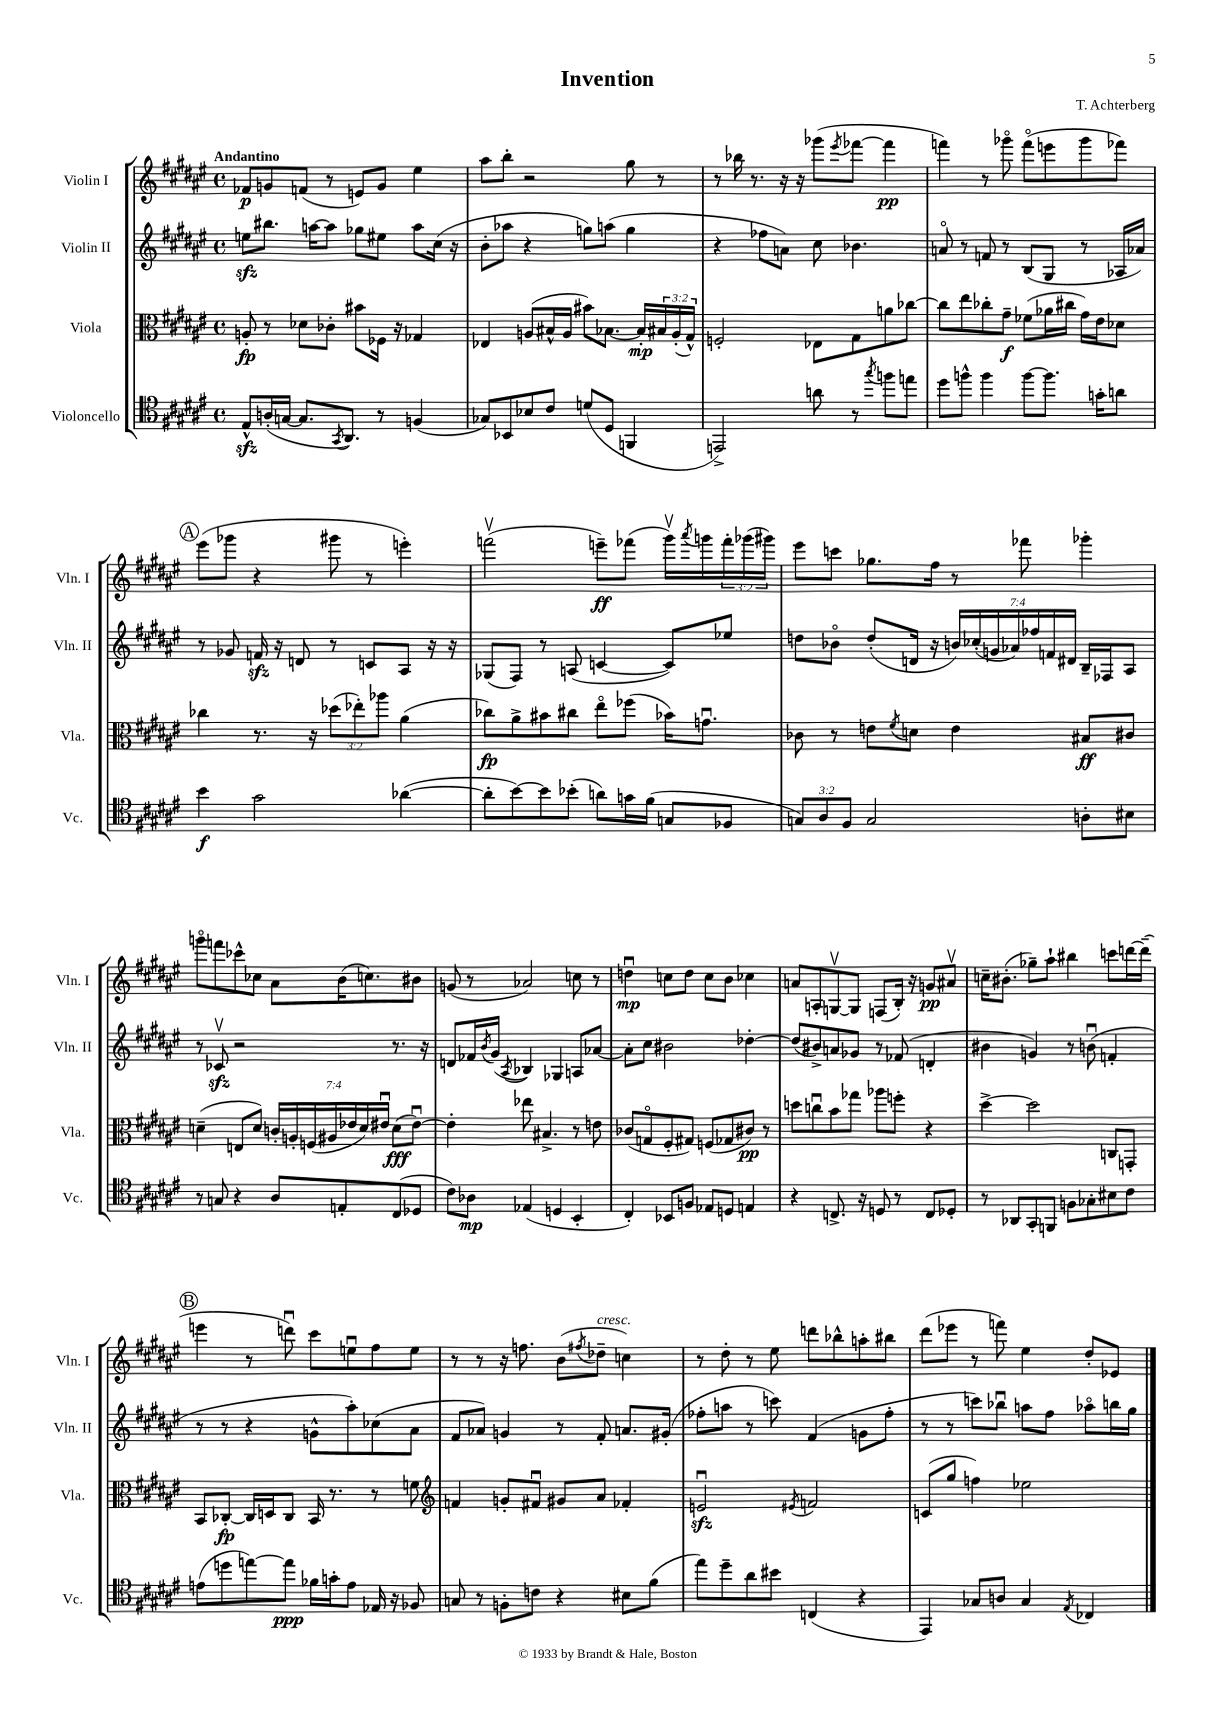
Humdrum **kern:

**kern	**kern	**kern	**kern
*staff4	*staff3	*staff2	*staff1
*clefC4	*clefC3	*clefG2	*clefG2
*k[f#c#g#d#a#e#]	*k[f#c#g#d#a#e#]	*k[f#c#g#d#a#e#]	*k[f#c#g#d#a#e#]
*M4/4	*M4/4	*M4/4	*M4/4
*met(c)	*met(c)	*met(c)	*met(c)
8E#^^	8A'	8ee	8f-
(16A'	8r	8.bb#	8g
[16G	.	.	.
8.G]	8d-	.	(8f
.	.	[16aa	.
.	8c-'	8aa]	8r
8qGG#	.	.	.
8.AA#)	.	.	.
.	8b#	8gg-	8e)
8r	16F-	8ee#	8g
.	16r	.	.
(4F	4G-	8aa	4ee#
.	.	(16cc#	.
.	.	16r	.
=	=	=	=
8G-)	4E-	8b'	8aa#
8BB-	.	8aa-	8bb'
8B-	(8A	4r	2r
8c#	16B#^^	.	.
.	16A	.	.
(8d	8b#)	8gg)	.
8D#	[8.B-	(8aa	.
4FF	.	4gg	8gg#
.	16B-']	.	.
.	24B#	.	8r
.	(24A'	.	.
.	24G#^^)	.	.
=	=	=	=
2EE^)	2F'	4r	8r
.	.	.	16bb-
.	.	.	8.r
.	.	8ff-	.
.	.	8a)	16r
.	.	.	16r
8a	8E-	8cc#	(8ggg-
.	.	.	8qeee#
8r	8G#	4.b-	[8fff-
8qgg#	.	.	.
8ff	8a	.	4fff-]
8ee	[8cc-	.	.
=	=	=	=
8dd#	8cc-]	8ao	4fff)
8ff^^	8ee#	8r	.
4ff	8cc-'	8f	8r
.	8g#~	8r	8ggg-o
[8ff	(8f-	(8B	(8fffo
8.ff]	16a-	8G#	8eee
.	16cc#	.	.
.	16g#)	8r	8ggg-
16g'	16e#	.	.
8a	8d-	16A-	8fff-)
.	.	16a-)	.
=	=	=	=
4b	4cc-	8r	(8eee#
.	.	8g-	8ggg-
2g#	8.r	16f	4r
.	.	16r	.
.	.	8d	.
.	16r	.	.
.	(12dd-	8r	8ggg#
.	12ee-')	.	.
.	.	8c	8r
.	12aa-	.	.
([4a-	(4a#	8A#	4eee')
.	.	16r	.
.	.	16r	.
=	=	=	=
8a-']	8cc-)	(8G-	(2fffv
[8b)	8a#^	8F#)	.
8b]	8b#	8r	.
(8b-'	8cc#	(8A	.
8a)	8ee#o	[4c	8eee~)
16g	(8ff-	.	(8fff-
(16f#	.	.	.
8G	16b-)	8c])	16ggg#v)
.	.	.	8qaaa#
.	8.gu	.	16ggg
8F-	.	8ee-	24fff-'
.	.	.	(24ggg-
.	.	.	24ggg#)
=	=	=	=
12G)	8c-	8dd	8eee#
12A#	.	.	.
.	8r	8b-o	8ccc
12F#	.	.	.
2G	8e	(8dd'	8.gg-
.	8qf#	.	.
.	8d	16d	.
.	.	16r	16ff#
.	4e	28b)	8r
.	.	(28cc-'	.
.	.	28g	.
.	.	28a-)	.
.	.	.	8fff-
.	.	28ff-	.
.	.	28f	.
.	.	28d#	.
8A'	8B#	16B~	4ggg-'
.	.	16F-	.
8B#	8c#	8A#	.
=	=	=	=
8r	(4d~	8r	8gggo
8G	.	8c-v	8fff
4r	8E	2r	8ccc-^^
.	8d)	.	8cc-
8A#	28c'	.	8a#
.	28A'	.	.
.	(28F	.	.
.	28A#	.	.
8E'	.	.	(16b
.	28e-	.	.
.	28d)	.	.
.	.	.	8.cc)
.	28e#u	.	.
(8C#	(8d	8.r	.
8D-	[8e#u)	.	8b#
.	.	16r	.
=	=	=	=
8c#)	4e#']	8d	(8g
8A-	.	16f-	8r
.	.	8qb	.
.	.	(16g#	.
.	.	8qA#	.
(4E-	8ee-	4B-)	2a-)
.	4.B#^	.	.
4D	.	4G-	.
4BB'	8r	8A	8cc
.	8e	[8a-	8r
=	=	=	=
4C#')	(8c-	8a-']	4ddu
.	8Go	8cc#	.
8BB-	8F#'	2b#	8cc
8F	8G#)	.	8dd
8E-	(8F	.	8cc
8D	8G-	.	8b
4E	8c#)	[4dd-'	4cc-
.	8r	.	.
=	=	=	=
4r	8dd	(8dd-]	8a
.	8ccu	8b#^)	8A'
8.C^	8b	8a	[8Gv
.	8gg-	8g-	8G]
16r	.	.	.
8D	8aa-	8r	(8F
8r	8ff'	(8f-	16B')
.	.	.	16r
8C	4r	4d'	8g
8D-'	.	.	8a#v
=	=	=	=
8r	[4dd#^	4b#	16cc~
.	.	.	(8.b#'
8AA-	.	.	.
8GG#'	2dd#]	4g)	8gg-~)
8FF	.	.	8aa#`
8F	.	8r	4bb#
8G-'	.	(8bu	.
8B#	8C	4f'	8ccc
8c#	8GG'	.	[16ddd
.	.	.	(16ddd~]
=	=	=	=
(8e	8BB	8r	4eee
8dd	[8C-'	8r	.
[8ee)	16C-]	4r	8r
.	16D	.	.
8ee]	8C-	.	8dddu)
16f-	16BB	8g^^	8ccc#
16g'	8.r	.	.
8e	.	8aa#')	8eeu
16E-	8r	(8cc-	8ff#
16r	.	.	.
8F-	8f	8a#	8ee
=	=	=	=
*	*clefG2	*	*
8G	4f	8f#	8r
8r	.	8a-)	8r
8F'	8g'	4g	16r
.	.	.	8.ff
8c	8f#u	.	.
4r	8g#	8r	(8b
.	.	.	8qff#
.	8a#	8f#'	8dd-~
8B#	4f-'	8.a	4cc)
(8f#	.	.	.
.	.	(16g#'	.
=	=	=	=
8ee#)	2eu	8ff-'	8r
8dd#~	.	8aa	8dd#'
8a#	.	8r	8r
8b#	.	8ccc)	8ee#
.	8qe#	.	.
(4C	2f	(4f#	8ddd
.	.	.	8bb-^^
4r	.	8g	8aa'
.	.	8ff-'	8bb#
=	=	=	=
4EE#)	(8c	8r	(8ddd#
.	8gg#	8r	8eee-
8G-	4ff)	8ccc)	8r
8A	.	8bb-u	8fff)
4G-	2ee-	8aa	4ee#
.	.	8ff#	.
8qE#	.	.	.
4C-	.	8aa-o	8dd#'
.	.	16bb	8e-
.	.	16gg#	.
==	==	==	==
*-	*-	*-	*-
